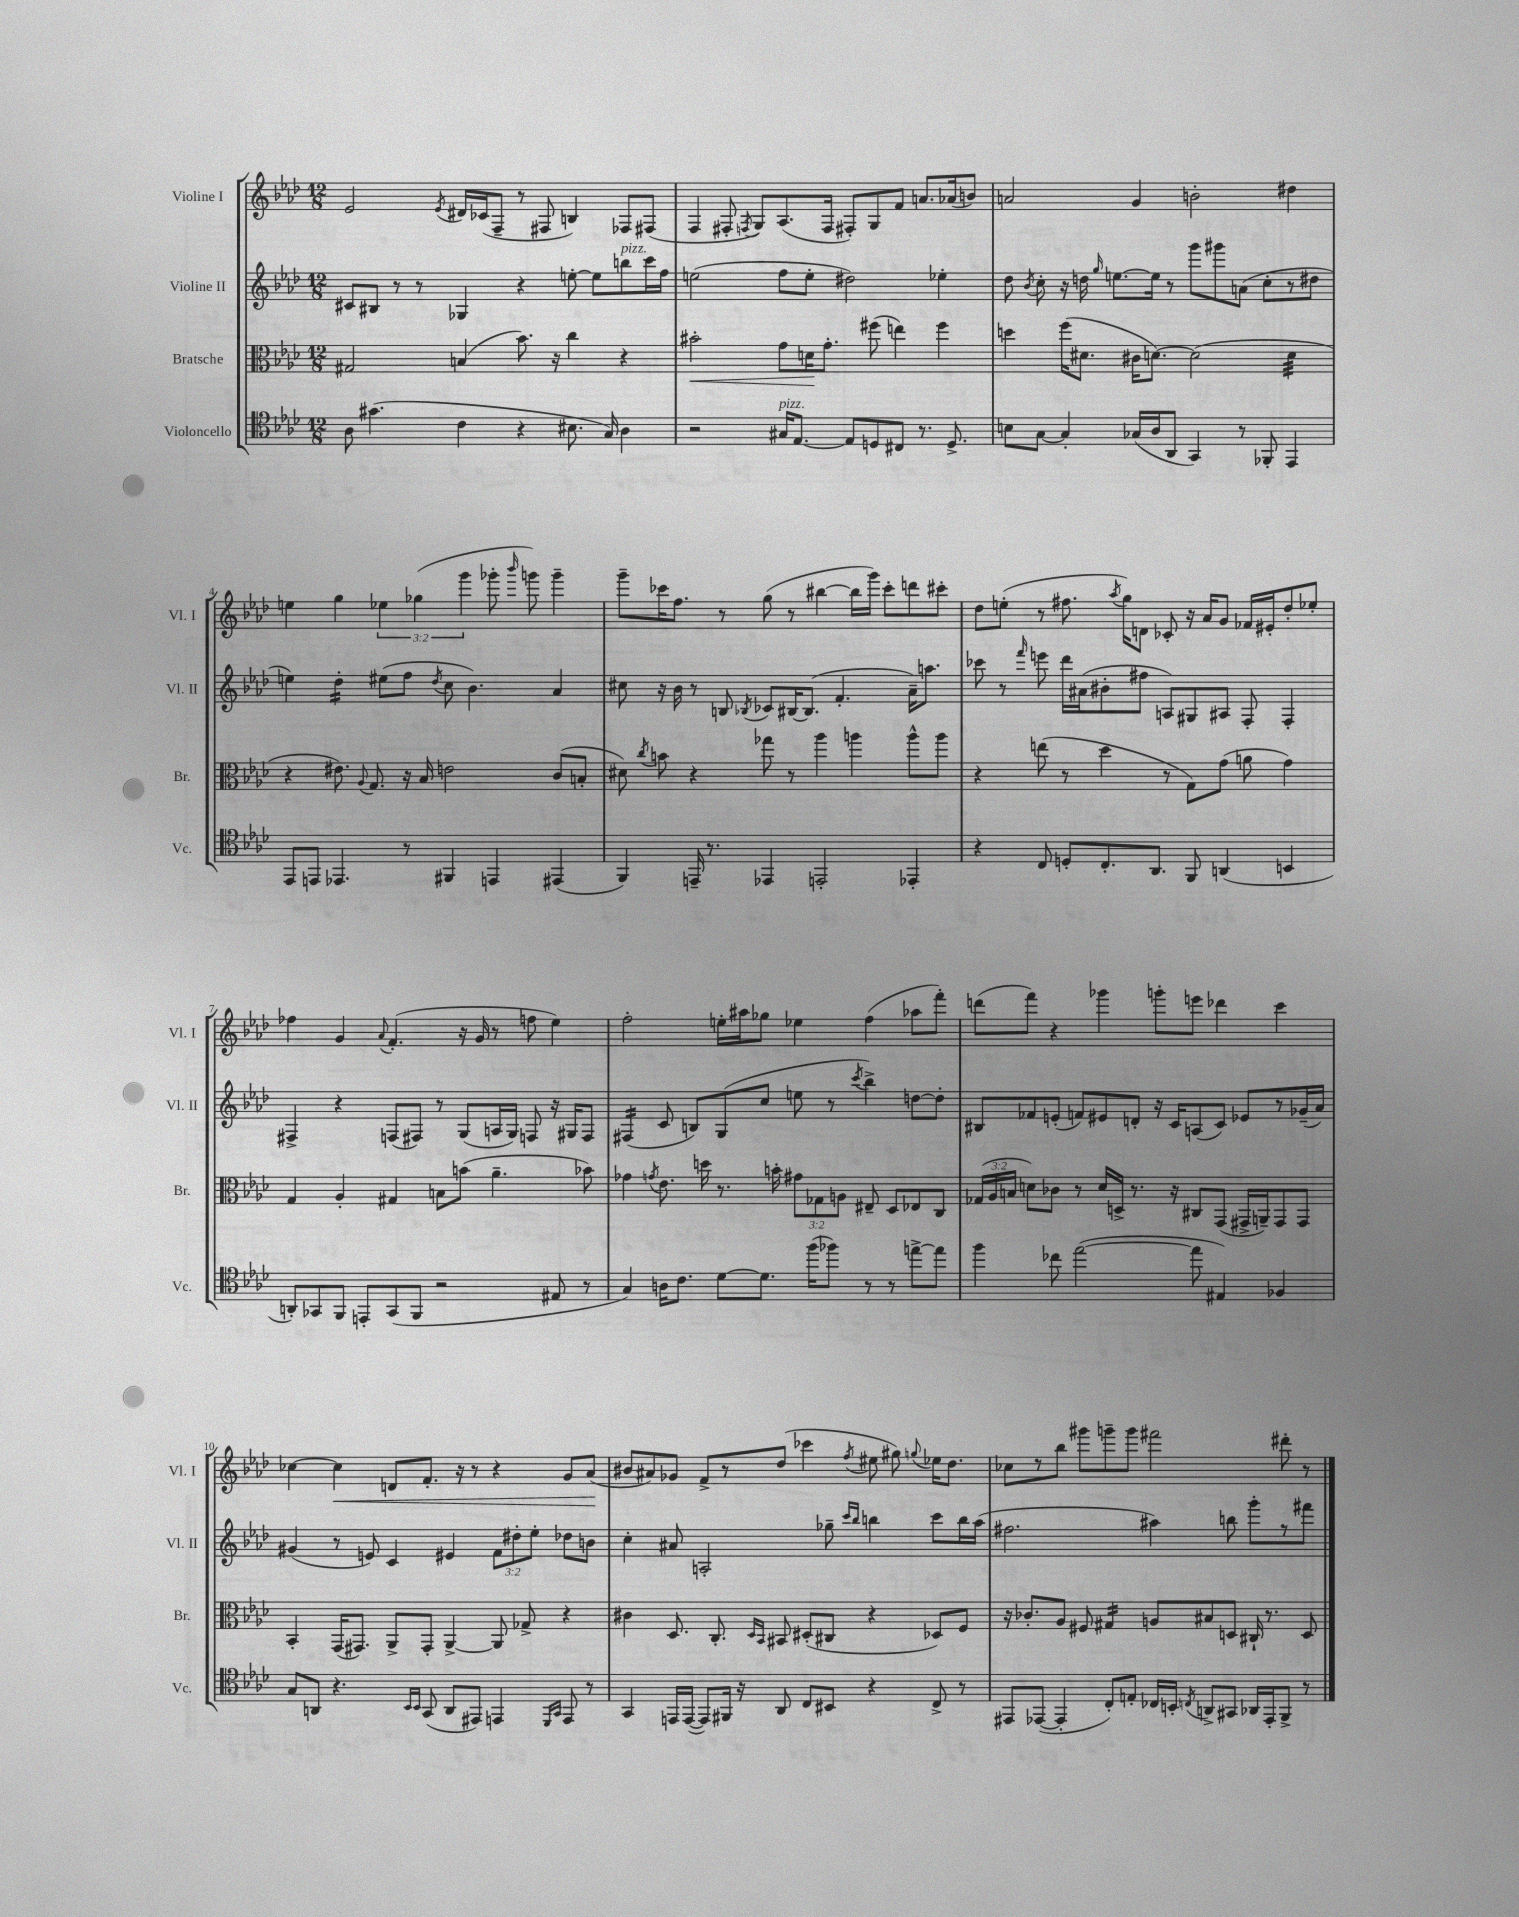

**kern	**kern	**kern	**kern
*staff4	*staff3	*staff2	*staff1
*clefC4	*clefC3	*clefG2	*clefG2
*k[b-e-a-d-]	*k[b-e-a-d-]	*k[b-e-a-d-]	*k[b-e-a-d-]
*M12/8	*M12/8	*M12/8	*M12/8
8A-	2G#	8c#	2e-
(4.g#	.	8B#	.
.	.	8r	.
.	.	8r	.
.	.	.	8qe-
4c	(4B	4G-	16d#
.	.	.	(16c-
.	.	.	8F~
4r	8.b-)	4r	8r
.	.	.	8F#
.	16r	.	.
8.B#	4cc	[8ee'	4B)
.	.	8ee]	.
16G)	.	.	.
4A-	4r	8bb	8F-
.	.	16ccc	(8F#
.	.	16ff	.
=	=	=	=
2r	2b#'	(2ee	4F
.	.	.	8F#'
.	.	.	8qF
.	.	.	8G)
16G#	8g	8ff	(8.A-
[8.E-	.	.	.
.	16d	8ee'	.
.	8.g'	.	16F
8E-]	.	2dd#)	8F#')
8D	(8ff#	.	8G
8C#	4ee)	.	8f
8.r	.	.	8.a
.	4ff#	4ee-'	.
8.D^	.	.	(16a-
.	.	.	8b)
=	=	=	=
8B	4dd	8dd-	2a
.	.	8qb-	.
[8G	.	8cc'	.
4G']	(16ff	16r	.
.	8.d#	16dd	.
.	.	16qqgg	.
.	.	[8.ee	.
(16G-	16c#	.	4g
16A-	[8.d)	16ee]	.
8AA-	.	8r	.
4GG)	(2d]	8ggg	2b'
.	.	8ggg#	.
8r	.	(8a	.
8FF-'	.	8cc'	.
4EE-	4d	8r	4dd#
.	.	8dd#	.
=	=	=	=
8EE-	4r	4ee)	4ee
8EE	.	.	.
4.EE-	8.e#)	4dd-'	4gg
.	8qqA-	.	.
.	8.G	.	.
.	.	(8ee#	6ee-
8r	16r	8ff	.
.	.	.	(6gg-
.	16B-	.	.
.	.	8qdd-	.
4FF#	2e	8cc	.
.	.	.	6ggg
.	.	4.b-)	.
4EE	.	.	8ggg-'
.	.	.	16qqbbb-
.	.	.	8ggg)
(4EE#	(8c	4a-	4ggg~
.	8B'	.	.
=	=	=	=
4FF)	8d#)	8cc#	8ggg~
.	8qcc	.	.
.	8b	16r	16ccc-
.	.	16b-	8.ff
16EE~	4r	8r	.
8.r	.	.	.
.	.	8B	8r
.	.	8qB-	.
4EE-	8gg-	8c-	(8gg
.	8r	[16B#	8r
.	.	(8.B#]	.
2EE'	4aa-	.	[4bb#
.	.	4.f'	.
.	4aa	.	16bb#]
.	.	.	16ggg)
.	.	.	8ccc-'
4EE-'	8aa^^	16a-~)	8ddd
.	.	8.aa	.
.	8aa	.	8ccc#'
=	=	=	=
4r	4r	8ccc-	8dd-
.	.	8r	(8ee'
.	.	16qqfff	.
8C	(8ee	8eee	8r
8D'	8r	16ddd-	8.ff#
.	.	(16a#	.
8.C'	4dd-	8b#'	.
.	.	.	8qaa-
.	.	.	16gg)
.	.	8ff#	8d
8.AA-	.	.	.
.	8r	8A)	8c-'
8FF	8G)	8G#	16r
.	.	.	16a-
(4AA	(8g	8A#	8g
.	8a	8F'	16f-
.	.	.	16e#'
4BB	4g)	4F'	8dd-'
.	.	.	8ee-'
=	=	=	=
8AA')	4G	4F#^	4ff-
8GG-	.	.	.
8FF	4A-'	4r	4g
8EE'	.	.	.
.	.	.	8qqa-
(8GG-	4G#	(8F	(4.f'
8FF	.	8F#)	.
2r	8B	8r	.
.	(8b	(8G	16r
.	.	.	16g
.	4.a-~	16A	8r
.	.	16G)	.
.	.	8F	8ff
8E#	.	16r	4ee-)
.	.	16G#	.
8r	8b-)	8F	.
=	=	=	=
4G)	4g-	(4F#	2ff'
.	8qg	.	.
16A	8.e-	8c	.
8.c	.	.	.
.	.	8B)	.
.	16dd	.	.
[8d-	8.r	(8G	16ee'
.	.	.	16aa#
8.d-]	.	8cc	8gg-
.	16b'	.	.
.	12g#	8ee	4ee-
(16ff	.	.	.
.	12G-	.	.
8ff-)	.	8r	.
.	12A	.	.
.	.	8qccc	.
8r	8E#~	4bb-^)	(4ff
8r	8D-	.	.
[8ee^	8E-	[8dd	8aa-
8ee]	8C	8dd']	8fff')
=	=	=	=
4ff	(24G-	8B#	(8ddd
.	24A-	.	.
.	24B	.	.
.	8d)	8f-	8fff)
8cc-	8c-	(8e'	4r
([2ee-	8r	8f)	.
.	16d	8e#	4ggg-
.	16D^	.	.
.	8.r	8d'	.
.	.	16r	8ggg'
.	16r	16c	.
8ee-]	8C#	(8A	8eee
4E#)	(8GG	8c)	4ddd-
.	16GG#^	8e-	.
.	16AA~)	.	.
4F-	8GG#	8r	4ccc
.	8GG#	(16g-~	.
.	.	16a-)	.
=	=	=	=
8G	4BB-'	(4g#	[4cc-
8AA	.	.	.
4.r	(16GG	8r	4cc-]
.	8.GG#)	.	.
.	.	8e)	.
.	8AA-^	4c	8d
16qqBB-	.	.	.
16qqBB-	.	.	.
(8GG	8GG#'	.	8.f'
8AA	[4AA-^	4e#	.
.	.	.	16r
8EE#)	.	.	8r
4EE	8AA-]	12f	4r
.	.	12dd#'	.
.	8G-^	.	.
.	.	12ee-'	.
16qqDD-	.	.	.
16qqGG	.	.	.
8EE	4r	8dd-	8g
8r	.	8b	(8a-
=	=	=	=
4GG	4c#	4cc'	8b#
.	.	.	8a#)
16EE	8.D-	8a#	8g-
([16EE	.	.	.
8EE])	.	2A'	8f^
.	8.C'	.	.
16FF#	.	.	8r
16r	.	.	.
.	16qqD-	.	.
.	16qqBB-	.	.
8AA-	8BB#	.	(8dd-
8C	(8D#'	.	4ccc-
8BB#	8C#	8gg-~	.
.	.	16qqccc	.
.	.	16qqbb-	8qff
4r	4r	4bb	8ee#
.	.	.	8gg#)
.	.	.	8qqgg
8C^	8D-)	8ccc	16ee-
.	.	.	8.dd-
8r	8F	16bb	.
.	.	(16aa-	.
=	=	=	=
8EE#	16r	2.ff#	8cc-
.	8.c-'	.	.
([8EE-	.	.	8r
4EE-']	8A-	.	8bb-
.	8F#	.	8ggg#
8C')	4G#	.	8ggg~
8E'	.	.	8ggg
16C-	8A	4aa#)	2fff#
16BB'	.	.	.
8qC	.	.	.
8AA^	8B#	.	.
8GG#	8D	8bb	.
16AA-	16C#`	8ggg'	.
16EE-'	8.r	.	.
8FF^	.	8r	8ddd#'
8r	8D	8fff#	8r
==	==	==	==
*-	*-	*-	*-
